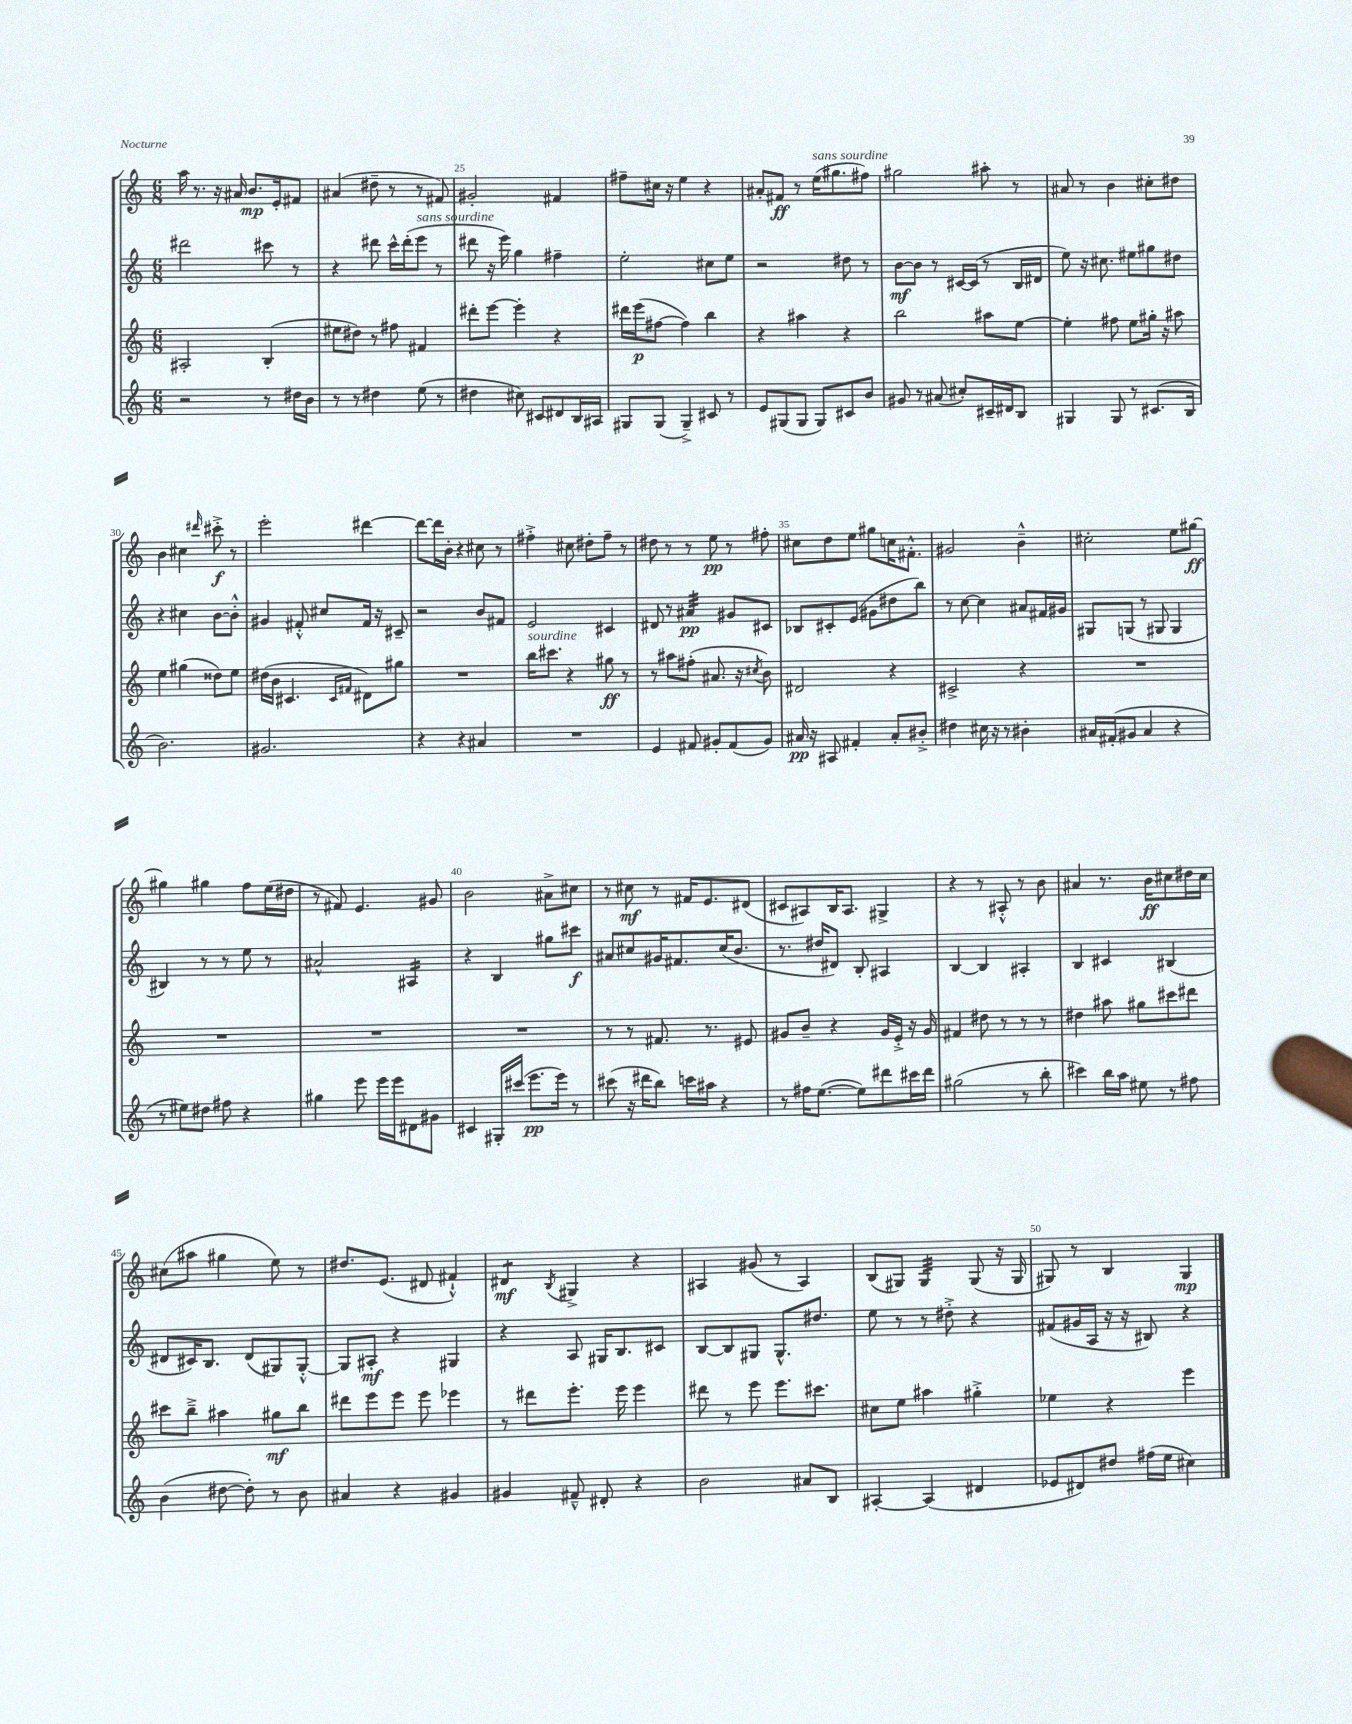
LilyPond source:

<<
\new StaffGroup <<
\new Staff = "s0" {
    \clef treble \key c \major \numericTimeSignature \time 6/8
    a''16 r8. r16 ais'16 b'8.\mp e'16-. fis'8 |
    ais'4( dis''8-- r8 r8 fis'8) |
    gis'2-. fis'4 |
    fis''8-- cis''16 r16 e''4 r4 |
    ais'8-. fis'8\ff r8 e''16^\markup { \italic "sans sourdine" }( gis''8. fis''8) |
    gis''2 ais''8-. r8 |
    ais'8 r8 b'4 cis''8-. dis''8 |
    b'4 cis''4 \grace { dis'''16 } cis'''8-.->\f r8 |
    e'''2-. dis'''4~ |
    dis'''8~ dis'''16 b'16-. r4 cis''8 r8 |
    fis''4-.-> cis''8 dis''8-. fis''8-- r8 |
    dis''8 r8 r8 e''8\pp r8 fis''8-. |
    cis''8 d''8 e''8 gis''8 c''16 fis'8.-.-^ |
    gis'2 b'4---^ |
    cis''2-. e''8 gis''8~\ff |
    gis''4 gis''4 f''8 e''16( dis''16 |
    r8 fis'8) e'4. gis'8 |
    b'2 ais'8-> cis''8 |
    r8 cis''8\mf r8 fis'16 e'8. dis'8( |
    cis'8 ais8) b16 ais8. gis4-> |
    r4 r8 ais8-.-^ r8 b'8 |
    ais'4 r8. b'16\ff cis''8 dis''16 cis''16 |
    cis''8( ais''8 gis''4 e''8) r8 |
    dis''8. e'8.( dis'8 fis'4-!-^) |
    dis'4:8\mf \acciaccatura { b8 } gis4-> r4 |
    ais4 gis'8( r8 ais4) |
    b8( gis8) gis4:32 gis8( r16 gis16 |
    gis8) r8 b4 gis4\mp \bar "|." |
}
\new Staff = "s1" {
    \clef treble \key c \major \numericTimeSignature \time 6/8
    dis'''2 cis'''8 r8 |
    r4 dis'''8 c'''16-^ dis'''16-.( e'''8^\markup { \italic "sans sourdine" } r8 |
    dis'''8 r16 e'''16) g''4 fis''4-- |
    e''2-. cis''8 e''8 |
    r2 dis''8 r8 |
    b'8~\mf b'8 r8 cis'16~ cis'16( r8 b16 dis'16 |
    e''8) r16 cis''8. eis''8 gis''8 dis''8 |
    r4 cis''4 b'8~ b'8-.-^ |
    gis'4 fis'8-.-^ cis''8 fis'16 r16 cis'8-- |
    r2 b'8 fis'8 |
    e'2 cis'4 |
    dis'8 r8 ais'4:32\pp gis'8 cis'8 |
    bes8 cis'8-. e'8( gis'8 dis''8 b''8) |
    r8 c''8~ c''4 ais'8 fis'16 gis'16 |
    gis8 g8( r8 gis8 gis4 |
    bis4) r8 r8 e''8 r8 |
    ais'2-^ ais4:16 |
    r4 b4 gis''8 cis'''8\f |
    ais'8 cis''8 gis'16 fis'8. cis''16( b'8. |
    r8. dis''16 dis'8) b8-. ais4 |
    b4~ b4 ais4-. |
    b4 cis'4 bis4( |
    dis'8 cis'16) b8. dis'8( gis8) gis8~-.-^ |
    gis8 ais8-.\mf r4 gis4 |
    r4 a8 gis16 b8. cis'8 |
    b8~ b8 gis8 gis8.-^ dis''8. |
    e''8 r8 r8 dis''8-.-> r4 |
    fis'8( gis'16 a16 r16 r16 bis8) r4 \bar "|." |
}
\new Staff = "s2" {
    \clef treble \key c \major \numericTimeSignature \time 6/8
    ais2-. b4-.( |
    eis''8 dis''8) r8 fis''8 fis'4 |
    dis'''8-. e'''8~ e'''4-. r4 |
    dis'''16 e'''16\p( fis''8~ fis''4) b''4 |
    r4 ais''4 r4 |
    b''2 ais''8 e''8~ |
    e''4-. fis''8 e''8 gis''16-. r16 ais''8 |
    e''4 gis''4( disis''8) e''8 |
    dis''16( b'16 cis'4. \grace { cis'16 fis'16 } dis'8) gis''8 |
    R2. |
    b''16^\markup { \italic "sourdine" } cis'''8. r4 gis''8\ff r8 |
    r8 ais''8 fis''8-.( ais'8. r16 \acciaccatura { cis''8 } b'8) |
    dis'2 r4 |
    cis'2-> r4 |
    R2. |
    R2. |
    R2. |
    R2. |
    r8 r8 fis'8. r8. eis'8 |
    gis'8 b'8-- r4 gis'16 e'16-.-> r16 gis'16 |
    fis'4 dis''8 r8 r8 r8 |
    dis''4 ais''8 gis''8 cis'''8 dis'''8 |
    cis'''8 b''8---> ais''4 gis''8\mf b''8 |
    dis'''8 e'''8 e'''8 e'''8 ees'''4 |
    r8 dis'''8 e'''8.-. e'''16 e'''4 |
    dis'''8 r8 e'''8 e'''8. cis'''8. |
    cis''8 e''8 ais''4 gis''4-.-> |
    ees''4 r4 e'''4 \bar "|." |
}
\new Staff = "s3" {
    \clef treble \key c \major \numericTimeSignature \time 6/8
    r2 r8 dis''16 b'16 |
    r8 r8 dis''4 e''8( r8 |
    dis''4 cis''8) cis'8 dis'8 b16 ais16 |
    gis8 gis8( gis4--->) cis'8 r8 |
    e'8 gis8( gis8 gis8) cis'8 b'8 |
    gis'8 r8 ais'8( cis''8-.) cis'16-- dis'16 b8 |
    gis4 gis8 r8 cis'8.( b16 |
    b'2.) |
    gis'2. |
    r4 r4 ais'4 |
    R2. |
    e'4 fis'8 gis'8-. fis'8( gis'8) |
    ais'16\pp r16 ais8 fis'4-. ais'8-. bis'8-.-> |
    dis''4 cis''16 r16 r8 bis'4-. |
    ais'16 fis'16-.( gis'8 ais'4 r4 |
    r8 eis''8) dis''8 fis''8 r4 |
    gis''4 e'''8 e'''16 e'''16 dis'8 gis'8 |
    cis'4 gis16-. cis'''16( e'''8.\pp e'''16) r8 |
    cis'''8( r16 dis'''16 b''8) c'''16 ais''16 r4 |
    r8 fis''16 e''8.~( e''8) dis'''8 cis'''16 dis'''16 |
    gis''2( r8 b''8-. |
    cis'''4) b''16 a''16 eis''8 r8 fis''8 |
    b'4( dis''8~ dis''8-.) r8 b'8 |
    ais'4 r4 gis'4 |
    gis'4 fis'8---^ dis'8-. r4 |
    b'2 ais'8 b8 |
    ais4~-. ais4( dis'4 |
    ees'8 dis'8) dis''8 fis''16( e''16 cis''4) \bar "|." |
}
>>
>>
\layout { \context { \Score currentBarNumber = #23 \override BarNumber.break-visibility = ##(#f #t #t) barNumberVisibility = #(every-nth-bar-number-visible 5) } }
